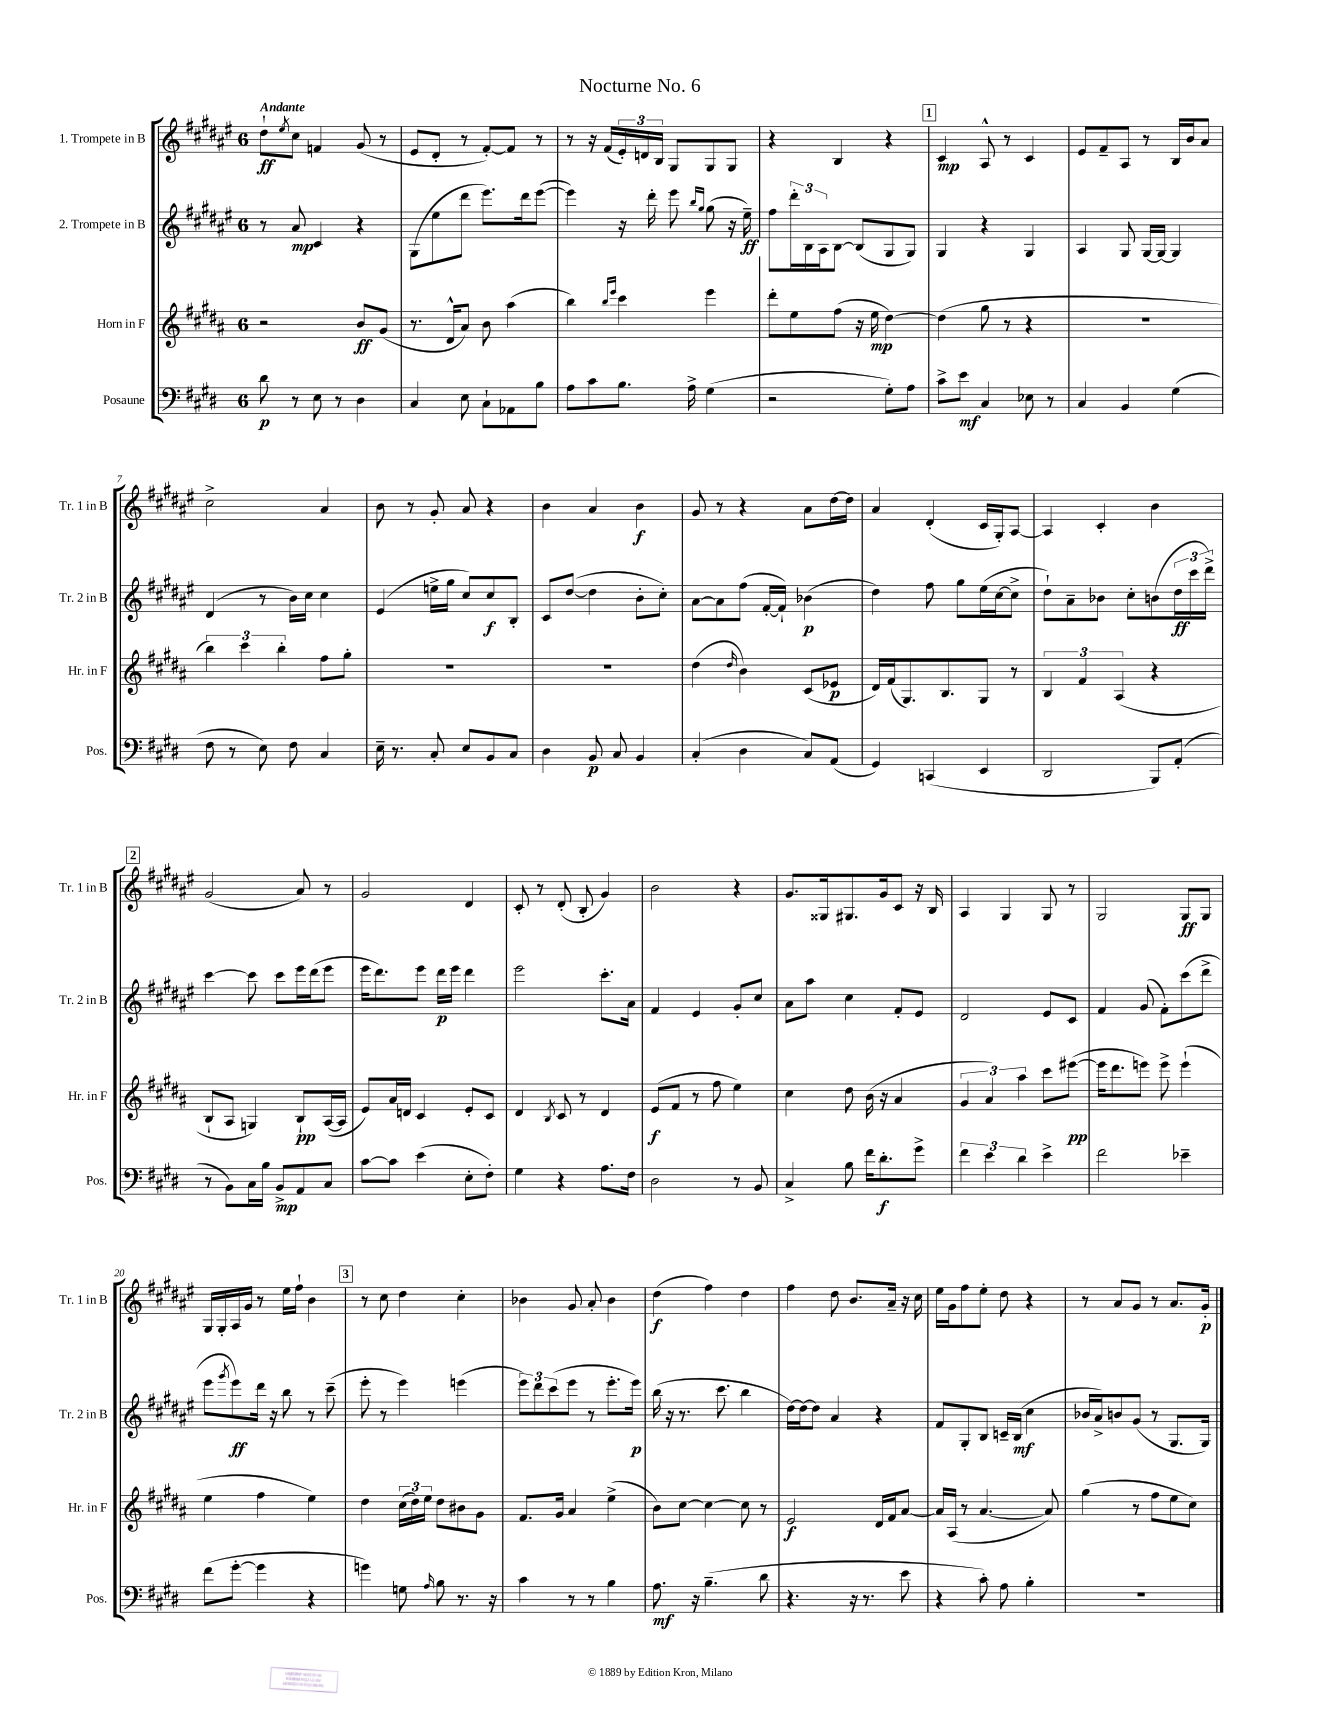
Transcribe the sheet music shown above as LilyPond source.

\header { title = "Nocturne No. 6" }
<<
\new StaffGroup <<
\new Staff = "s0" \with { instrumentName = "1. Trompete in B" shortInstrumentName = "Tr. 1 in B" } {
    \clef treble \key fis \major \once \override Staff.TimeSignature.style = #'single-digit \time 6/8 \tempo "Andante"
    dis''8-!\ff \acciaccatura { eis''8 } cis''8 f'4 gis'8( r8 |
    eis'8 dis'8-. r8 fis'8~-.) fis'8 r8 |
    r8 r16 fis'16( \tuplet 3/2 { eis'16-.) d'16 b16 } gis8 gis8 gis8 |
    r4 b4 r4 |
    \mark \markup { \box "1" } cis'4\mp ais8-^ r8 cis'4 |
    eis'8 fis'8-- ais8 r8 b16 b'16 ais'8 |
    cis''2-> ais'4 |
    b'8 r8 gis'8-. ais'8 r4 |
    b'4 ais'4 b'4\f |
    gis'8 r8 r4 ais'8 dis''16~ dis''16 |
    ais'4 dis'4-.( cis'16 gis16-.) ais8~ |
    ais4 cis'4-. b'4 |
    \mark \markup { \box "2" } gis'2( ais'8) r8 |
    gis'2 dis'4 |
    cis'8-. r8 dis'8-.( b8-. gis'4) |
    b'2 r4 |
    gis'8. gisis16 gis8. gis'16 cis'8 r16 b16 |
    ais4 gis4 gis8 r8 |
    gis2 gis8\ff gis8 |
    gis16 gis16-. ais16 gis'16 r8 eis''16 fis''16-! b'4 |
    \mark \markup { \box "3" } r8 cis''8 dis''4 cis''4-. |
    bes'4 gis'8 ais'8-. bes'4 |
    dis''4\f( fis''4) dis''4 |
    fis''4 dis''8 b'8. ais'16-- r16 cis''16 |
    eis''16 gis'16 fis''8 eis''8-. dis''8 r4 |
    r8 ais'8 gis'8 r8 ais'8. gis'16-.\p \bar "|." |
}
\new Staff = "s1" \with { instrumentName = "2. Trompete in B" shortInstrumentName = "Tr. 2 in B" } {
    \clef treble \key fis \major \once \override Staff.TimeSignature.style = #'single-digit \time 6/8
    r8 ais'8\mp cis'4 r4 |
    gis8( eis''8 dis'''8 eis'''8.) dis'''16 eis'''8~( |
    eis'''4) r16 dis'''16-. eis'''8 \grace { b''16 gis''16 } gis''8( r16 eis''16--\ff) |
    fis''8 \tuplet 3/2 { dis'''16-. b16 ais16 } b8~ b8( gis8 gis8) |
    \mark \markup { \box "1" } gis4 r4 gis4 |
    ais4 gis8 gis16~ gis16~ gis4 |
    dis'4( r8 b'16) cis''16 cis''4 |
    eis'4( e''16-> gis''16 cis''8) cis''8\f b8-. |
    cis'8 dis''8~( dis''4 b'8-. cis''8-.) |
    ais'8~ ais'8 fis''8( fis'16~-. fis'16-!) bes'4\p( |
    dis''4) fis''8 gis''8 eis''16( cis''16~ cis''8-> |
    dis''8-!) ais'8-- bes'8 cis''8-. b'8( \tuplet 3/2 { dis''16\ff cis'''16 dis'''16->) } |
    \mark \markup { \box "2" } cis'''4~ cis'''8 cis'''8 eis'''16 dis'''16( eis'''8 |
    eis'''16 dis'''8.) eis'''8 dis'''16\p eis'''16 dis'''4 |
    eis'''2 cis'''8.-. ais'16 |
    fis'4 eis'4 gis'8-. cis''8 |
    ais'8 ais''8 cis''4 fis'8-. eis'8 |
    dis'2 eis'8 cis'8 |
    fis'4 gis'8( fis'8-.) cis'''8( dis'''8-> |
    eis'''8 \acciaccatura { gis'''8 } eis'''8\ff) dis'''16 r16 b''8 r8 cis'''8--( |
    \mark \markup { \box "3" } eis'''8-. r8 eis'''4) e'''4( |
    \tuplet 3/2 { eis'''8) dis'''8 cis'''8( } eis'''8 r8 eis'''8.-. eis'''16\p) |
    b''16( r16 r8. cis'''8. b''4 |
    dis''16~) dis''16~ dis''8 ais'4 r4 |
    fis'8 gis8-. b8 c'16-- b16\mf( cis''4 |
    bes'16 ais'16->) b'8 gis'8( r8 gis8. gis16) \bar "|." |
}
\new Staff = "s2" \with { instrumentName = "Horn in F" shortInstrumentName = "Hr. in F" } {
    \clef treble \key b \major \once \override Staff.TimeSignature.style = #'single-digit \time 6/8
    r2 b'8\ff gis'8( |
    r8. dis'16-^ ais'8) b'8 ais''4( |
    b''4) \grace { b''16 e'''16 } cis'''4 e'''4 |
    dis'''8-. e''8 fis''8( r16 e''16\mp dis''4~) |
    \mark \markup { \box "1" } dis''4( gis''8 r8 r4 |
    R2. |
    \tuplet 3/2 { b''4) cis'''4 b''4-. } fis''8 gis''8-. |
    R2. |
    R2. |
    dis''4( \grace { dis''16 } b'4) cis'8( ees'8\p |
    dis'16) fis'16( gis8.) b8. gis8 r8 |
    \tuplet 3/2 { b4 fis'4 ais4( } r4 |
    \mark \markup { \box "2" } b8-! ais8 g4) b8-!\pp ais16~( ais16 |
    e'8) ais'16 d'16 cis'4 e'8-. cis'8 |
    dis'4 \acciaccatura { b8 } cis'8 r8 dis'4 |
    e'8\f( fis'8 r8 fis''8 e''4) |
    cis''4 dis''8 b'16( r16 ais'4 |
    \tuplet 3/2 { gis'4 ais'4) ais''4 } cis'''8 eis'''8~\pp( |
    eis'''16 dis'''8. e'''8) e'''8-> e'''4-!( |
    e''4 fis''4 e''4) |
    \mark \markup { \box "3" } dis''4 \tuplet 3/2 { cis''16( dis''16) e''16 } dis''8 bis'8 gis'8 |
    fis'8. gis'16 ais'4 e''4->( |
    b'8) cis''8~ cis''4~ cis''8 r8 |
    e'2\f dis'16 fis'16 ais'8~ |
    ais'16 ais16( r8 ais'4.~ ais'8) |
    gis''4( r8 fis''8 e''8 cis''8) \bar "|." |
}
\new Staff = "s3" \with { instrumentName = "Posaune" shortInstrumentName = "Pos." } {
    \clef bass \key e \major \once \override Staff.TimeSignature.style = #'single-digit \time 6/8
    dis'8\p r8 e8 r8 dis4 |
    cis4 e8 cis8-! aes,8 b8 |
    a8 cis'8 b8. a16-> gis4( |
    r2 gis8-.) a8 |
    \mark \markup { \box "1" } cis'8-> e'8\mf cis4 ees8 r8 |
    cis4 b,4 gis4( |
    fis8 r8 e8) fis8 cis4 |
    e16-- r8. cis8-. e8 b,8 cis8 |
    dis4 b,8\p cis8 b,4 |
    cis4-.( dis4 cis8) a,8( |
    gis,4) c,4( e,4 |
    dis,2 b,,8) a,8-.( |
    \mark \markup { \box "2" } r8 b,8) cis16 b16 b,8->\mp a,8 cis8 |
    cis'8~ cis'8 e'4( e8-. fis8-.) |
    gis4 r4 a8. fis16 |
    dis2 r8 b,8 |
    cis4-> b8 fis'16 dis'8.-.\f gis'8-> |
    \tuplet 3/2 { fis'4 e'4 dis'4 } e'4-> |
    fis'2 ees'4-- |
    fis'8( gis'8~-. gis'4 r4 |
    \mark \markup { \box "3" } g'4) g8 \grace { a16 } b8 r8. r16 |
    cis'4 r8 r8 b4 |
    a8.\mf r16 b4.--( dis'8 |
    r4. r16 r8. e'8 |
    r4 cis'8-.) a8 b4-. |
    R2. \bar "|." |
}
>>
>>
